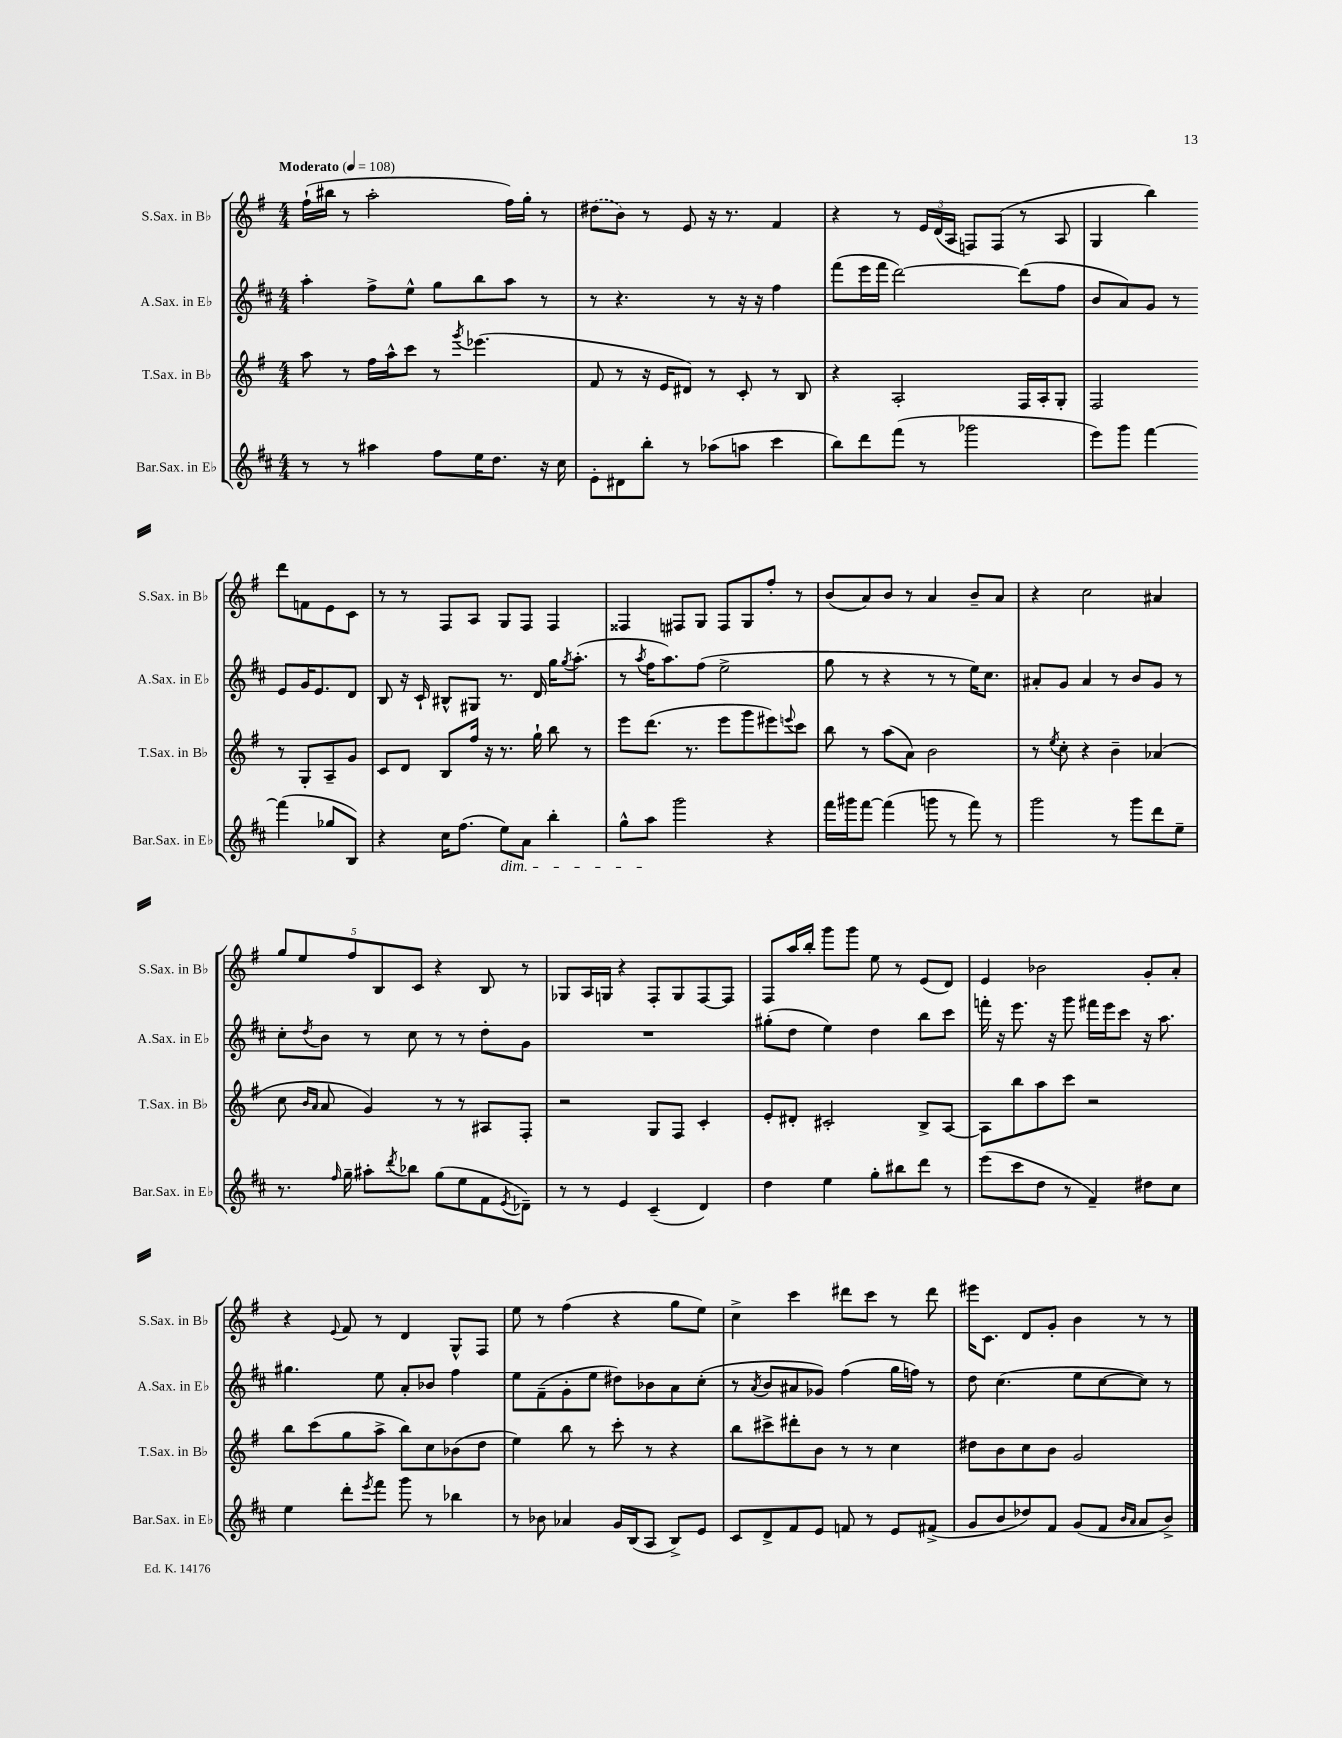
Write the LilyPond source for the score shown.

<<
\new StaffGroup <<
\new Staff = "s0" \with { instrumentName = "S.Sax. in Bb" shortInstrumentName = "S.Sax. in Bb" } {
    \clef treble \key g \major \numericTimeSignature \time 4/4 \tempo "Moderato" 4 = 108
    fis''16-!( bis''16 r8 a''2-. fis''16) g''16-. r8 |
    \once \slurDashed dis''8( b'8) r8 e'8 r16 r8. fis'4 |
    r4 r8 \tuplet 3/2 { e'16 d'16( a16 } f8) f8( r8 a8 |
    g4 b''4) d'''8 f'8 e'8 c'8 |
    r8 r8 fis8 a8 g8 fis8 fis4 |
    fisis4 fis8 g8 fis8 g8 fis''8-. r8 |
    b'8( a'8) b'8 r8 a'4 b'8-- a'8 |
    r4 c''2 ais'4 |
    \tuplet 5/4 { g''8 e''8 fis''8 b8 c'8 } r4 b8 r8 |
    ges8 a16 g16 r4 fis8-. g8 fis8~ fis8 |
    fis8 a''16 b''16-. g'''8 g'''8 e''8 r8 e'8( d'8) |
    e'4 bes'2 g'8-. a'8-. |
    r4 \appoggiatura { e'8 } fis'8 r8 d'4 g8-^ fis8 |
    e''8 r8 fis''4( r4 g''8 e''8) |
    c''4-> c'''4 dis'''8 c'''8 r8 dis'''8 |
    eis'''16 c'8. d'8 g'8-. b'4 r8 r8 \bar "|." |
}
\new Staff = "s1" \with { instrumentName = "A.Sax. in Eb" shortInstrumentName = "A.Sax. in Eb" } {
    \clef treble \key d \major \numericTimeSignature \time 4/4
    a''4-. fis''8-> e''8-^ g''8 b''8 a''8 r8 |
    r8 r4. r8 r16 r16 fis''4 |
    fis'''8( e'''16 fis'''16 d'''2~) d'''8( fis''8 |
    b'8 a'8) g'8 r8 e'8 g'16 e'8. d'8 |
    b8 r16 cis'16-! bis8-^ gis8 r8. d'16 g''16 \acciaccatura { g''8 } a''8.-.( |
    r8 \acciaccatura { a''8 } fis''16 a''8.) fis''8( e''2-> |
    g''8 r8 r4 r8 r8 e''16) cis''8. |
    ais'8-. g'8 ais'4 r8 b'8 g'8 r8 |
    cis''8-. \acciaccatura { d''8 } b'8 r8 cis''8 r8 r8 d''8-. g'8 |
    R1 |
    gis''8-.( d''8 e''4) d''4 b''8 cis'''8 |
    f'''16-. r16 e'''8. r16 g'''8 fis'''16 e'''16 cis'''8 r16 a''8. |
    gis''4. e''8 a'8-. bes'8 fis''4 |
    e''8 fis'8--( g'8-. e''8 dis''8) bes'8 a'8 cis''8-.( |
    r8 \acciaccatura { a'8 } b'8 ais'8 ges'8) fis''4( g''16 f''16) r8 |
    d''8 cis''4.( e''8 cis''8~ cis''8) r8 \bar "|." |
}
\new Staff = "s2" \with { instrumentName = "T.Sax. in Bb" shortInstrumentName = "T.Sax. in Bb" } {
    \clef treble \key g \major \numericTimeSignature \time 4/4
    a''8 r8 fis''16 a''16-^ c'''8 r8 \acciaccatura { g'''8 } ees'''4.( |
    fis'8 r8 r16 e'16 dis'8) r8 c'8-. r8 b8 |
    r4 a2-. fis16 a16-. g8-. |
    fis2 r8 g8-. a8-- g'8 |
    c'8 d'8 b8 fis''16 r16 r8. g''16-! b''8 r8 |
    e'''8 d'''8.( r8. e'''8 g'''8 eis'''8) \appoggiatura { e'''8 } c'''8 |
    b''8 r8 a''8( a'8) b'2 |
    r8 \acciaccatura { e''8 } c''8-. r4 b'4-- aes'4( |
    c''8 \grace { b'16 a'16 } a'8 g'4) r8 r8 ais8 fis8-. |
    r2 g8 fis8 c'4-. |
    e'8-. dis'8-. cis'2-. b8-> a8~ |
    a8 b''8 a''8 c'''8 r2 |
    b''8 c'''8( g''8 a''8-> b''8) c''8 bes'8( d''8 |
    e''4) b''8 r8 c'''8-. r8 r4 |
    b''8 cis'''8-> dis'''8-. b'8 r8 r8 c''4 |
    dis''8 b'8 c''8 b'8 g'2 \bar "|." |
}
\new Staff = "s3" \with { instrumentName = "Bar.Sax. in Eb" shortInstrumentName = "Bar.Sax. in Eb" } {
    \clef treble \key d \major \numericTimeSignature \time 4/4
    r8 r8 ais''4 fis''8 e''16 d''8. r16 cis''16 |
    e'8-. dis'8 b''8-. r8 aes''8( a''8 cis'''4 |
    b''8) d'''8 fis'''8( r8 ges'''2 |
    e'''8) g'''8 fis'''4~ fis'''4( ges''8 b8) |
    r4 cis''16 fis''8.( e''8\dim) a'8 b''4-. |
    g''8-^ a''8\! g'''2 r4 |
    fis'''16 gis'''16 fis'''8~ fis'''4( g'''8 r8 fis'''8) r8 |
    g'''2 r8 g'''8 d'''8 e''8-- |
    r8. \grace { fis''16 } g''16-- ais''8-. \acciaccatura { d'''8 } bes''8 g''8( e''8 fis'8 \acciaccatura { e'8 } des'8--) |
    r8 r8 e'4 cis'4--( d'4) |
    d''4 e''4 g''8-. bis''8 d'''8 r8 |
    e'''8( cis'''8 d''8 r8 fis'4--) dis''8 cis''8 |
    e''4 d'''8-. \acciaccatura { e'''8 } fis'''8 g'''8 r8 bes''4 |
    r8 bes'8 aes'4 g'16 b16( a8 b8->) e'8 |
    cis'8 d'8-> fis'8 e'8 f'8 r8 e'8 fis'8->( |
    g'8 b'8 des''8) fis'8 g'8( fis'8 \grace { b'16 a'16 } a'8 b'8->) \bar "|." |
}
>>
>>
\layout { \context { \Score \remove "Bar_number_engraver" } }
